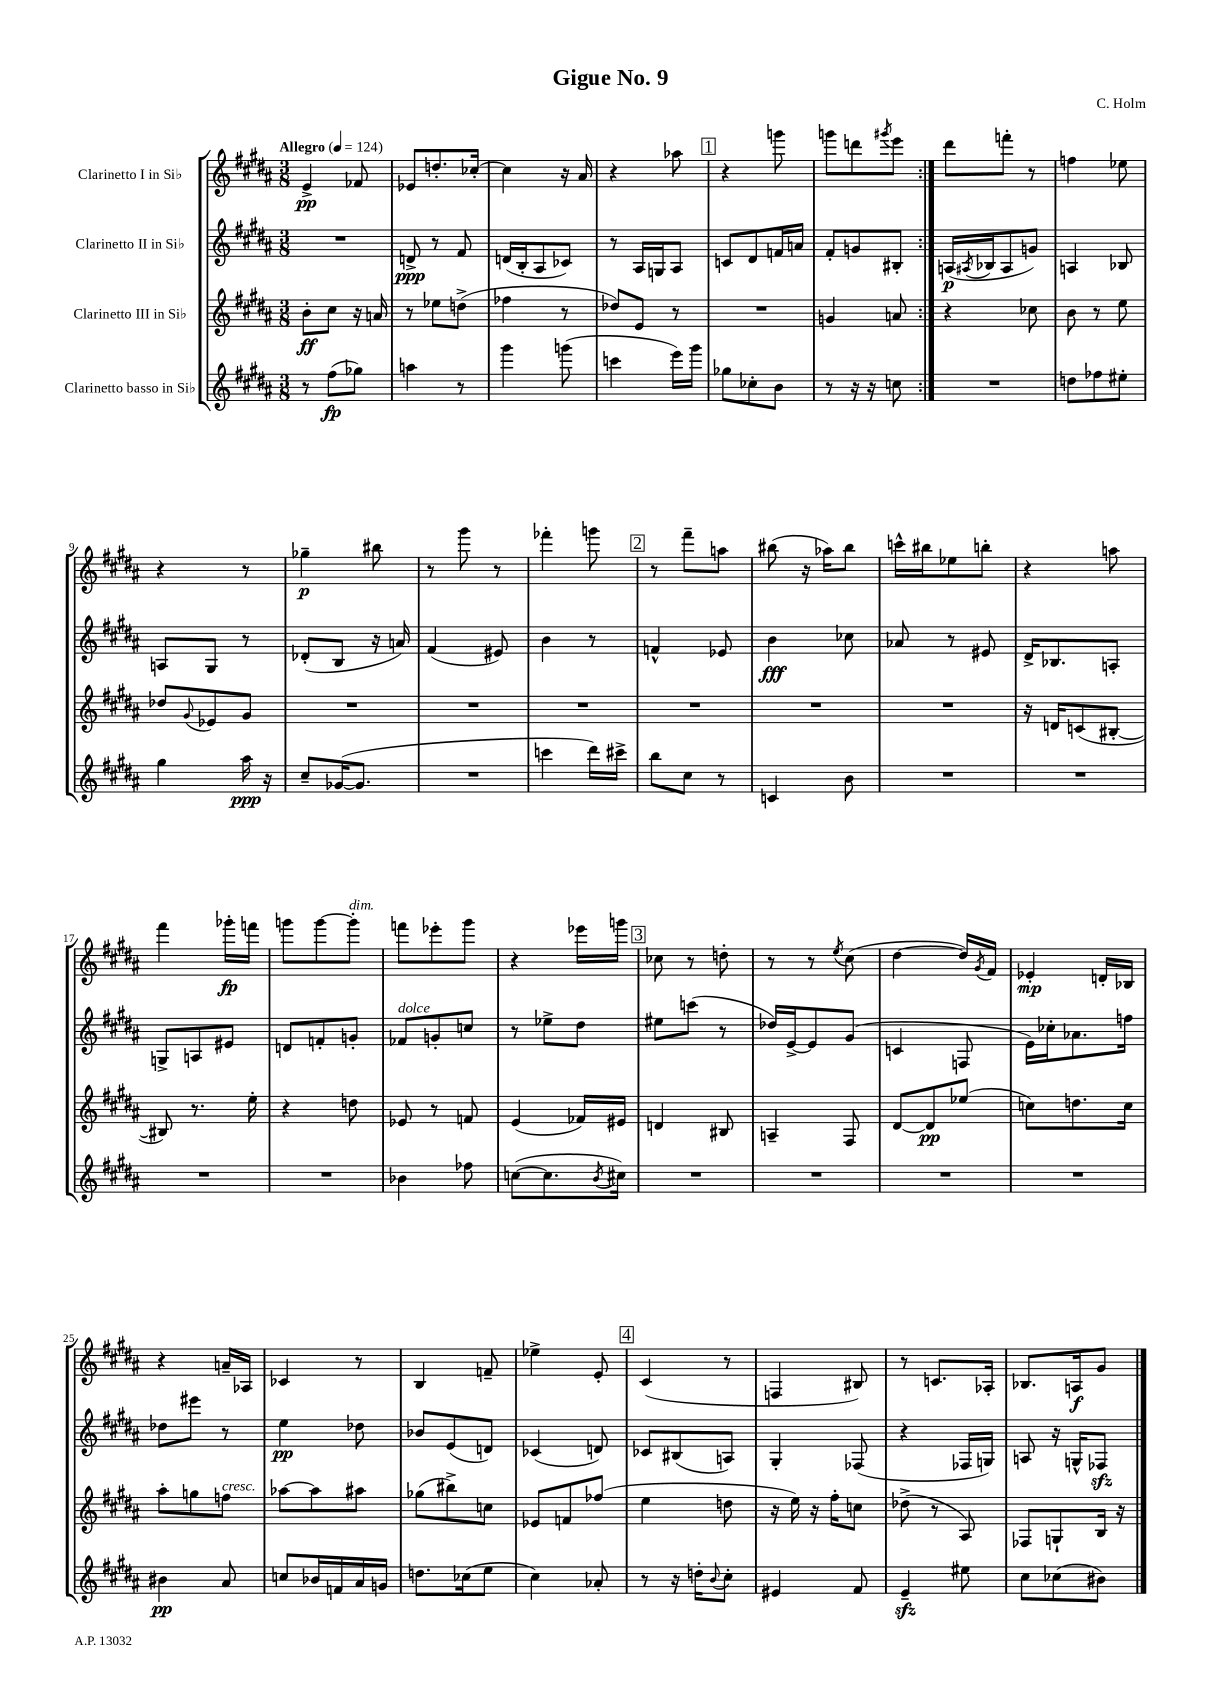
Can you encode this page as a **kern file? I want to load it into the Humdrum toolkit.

**kern	**kern	**kern	**kern
*staff4	*staff3	*staff2	*staff1
*clefG2	*clefG2	*clefG2	*clefG2
*k[f#c#g#d#a#]	*k[f#c#g#d#a#]	*k[f#c#g#d#a#]	*k[f#c#g#d#a#]
*M3/8	*M3/8	*M3/8	*M3/8
*MM124	*MM124	*MM124	*MM124
8r	8b'	4.r	4e^
(8ff#	8cc#	.	.
8gg-)	16r	.	8f-
.	16a	.	.
=	=	=	=
4aa	8r	8d^	8e-
.	8ee-	8r	8.dd'
8r	(8dd^	8f#	.
.	.	.	[16cc-'
=	=	=	=
4ggg#	4ff-	(16d	4cc-]
.	.	16B'	.
.	.	8A#	.
(8ggg	8r	8c-)	16r
.	.	.	16a#
=	=	=	=
4ccc	8dd-)	8r	4r
.	8e	16A#	.
.	.	16G	.
16eee)	8r	8A#	8aa-
16ggg#	.	.	.
=	=	=	=
8gg-	4.r	8c	4r
8cc-'	.	8d#	.
8b	.	16f	8ggg
.	.	16a	.
=	=	=	=
8r	4g	8f#'	8ggg
16r	.	8g	8ddd
16r	.	.	.
.	.	.	8qggg#
8cc	8a	8B#'	8eee
=:|!	=:|!	=:|!	=:|!
4.r	4r	(16A	8ddd#
.	.	8qA#	.
.	.	16B-	.
.	.	8A#	8fff'
.	8cc-	8g)	8r
=	=	=	=
8dd	8b	4A	4ff
8ff-	8r	.	.
8ee#'	8ee	8B-	8ee-
=	=	=	=
4gg#	8dd-	8A	4r
.	8qqg#	.	.
.	8e-	8G#	.
16aa#	8g#	8r	8r
16r	.	.	.
=	=	=	=
8cc#~	4.r	(8d-'	4gg-~
([16g-	.	8B	.
8.g-]	.	.	.
.	.	16r	8bb#
.	.	16a)	.
=	=	=	=
4.r	4.r	(4f#	8r
.	.	.	8ggg#
.	.	8e#)	8r
=	=	=	=
4ccc	4.r	4b	4fff-'
16ddd#)	.	8r	8ggg
16ccc#^	.	.	.
=	=	=	=
8bb	4.r	4f^^	8r
8cc#	.	.	8fff#~
8r	.	8e-	8aa
=	=	=	=
4c	4.r	4b	(8bb#
.	.	.	16r
.	.	.	16aa-)
8b	.	8cc-	8bb#
=	=	=	=
4.r	4.r	8a-	16ccc^^
.	.	.	16bb#
.	.	8r	8ee-
.	.	8e#	8bb'
=	=	=	=
4.r	16r	16d#^	4r
.	16d	8.B-	.
.	(8c	.	.
.	[8B#'	8A'	8aa
=	=	=	=
4.r	8B#])	8G^	4fff#
.	8.r	8A	.
.	.	8e#	16ggg-'
.	16ee'	.	16fff
=	=	=	=
4.r	4r	8d	8ggg
.	.	8f'	[8ggg
.	8dd	8g'	8ggg']
=	=	=	=
4b-	8e-	8f-	8fff
.	8r	8g'	8eee-'
8ff-	8f	8cc	8ggg#
=	=	=	=
([8cc	(4e	8r	4r
8.cc]	.	8ee-^	.
.	16f-)	8dd#	16eee-
8qb	.	.	.
16cc#)	16e#	.	16ggg
=	=	=	=
4.r	4d	8ee#	8cc-
.	.	(8ccc	8r
.	8B#	8r	8dd'
=	=	=	=
4.r	4A~	16dd-)	8r
.	.	[16e^	.
.	.	8e]	8r
.	.	.	8qee
.	8F#	(8g#	(8cc#
=	=	=	=
4.r	[8d#	4c	[4dd#
.	8d#]	.	.
.	(8ee-	8F	16dd#])
.	.	.	8qg#
.	.	.	16f#
=	=	=	=
4.r	8cc)	16e)	4e-'
.	.	16cc-'	.
.	8.dd	8.a-	.
.	.	.	16d'
.	16cc	16ff	16B-
=	=	=	=
4b#	8aa#'	8dd-	4r
.	8gg	8eee#	.
8a#	8ff	8r	16a~
.	.	.	16A-
=	=	=	=
8cc	[8aa-	4ee	4c-
16b-	8aa-]	.	.
16f	.	.	.
16a#	8aa#	8dd-	8r
16g	.	.	.
=	=	=	=
8.dd	(8gg-	8b-	4B
.	8bb#^)	(8e	.
(16cc-	.	.	.
8ee	8cc	8d)	8f~
=	=	=	=
4cc#)	8e-	(4c-	4ee-^
.	8f	.	.
8a-'	(8ff-	8d)	8e'
=	=	=	=
8r	4ee	8c-	(4c#
16r	.	(8B#	.
16dd'	.	.	.
8qqb	.	.	.
8cc#'	8dd	8A)	8r
=	=	=	=
4e#	16r	4G#'	4F
.	16ee)	.	.
.	16r	.	.
.	16ff#'	.	.
8f#	8cc	(8F-	8B#)
=	=	=	=
4e~	(8dd-^	4r	8r
.	8r	.	8.c
8ee#	8A#)	16F-	.
.	.	16G)	16A-'
=	=	=	=
8cc#	8F-	8A	8.B-
(8cc-	8G`	16r	.
.	.	16G^^	16A
8b#)	16B	8F-	8g#
.	16r	.	.
==	==	==	==
*-	*-	*-	*-
